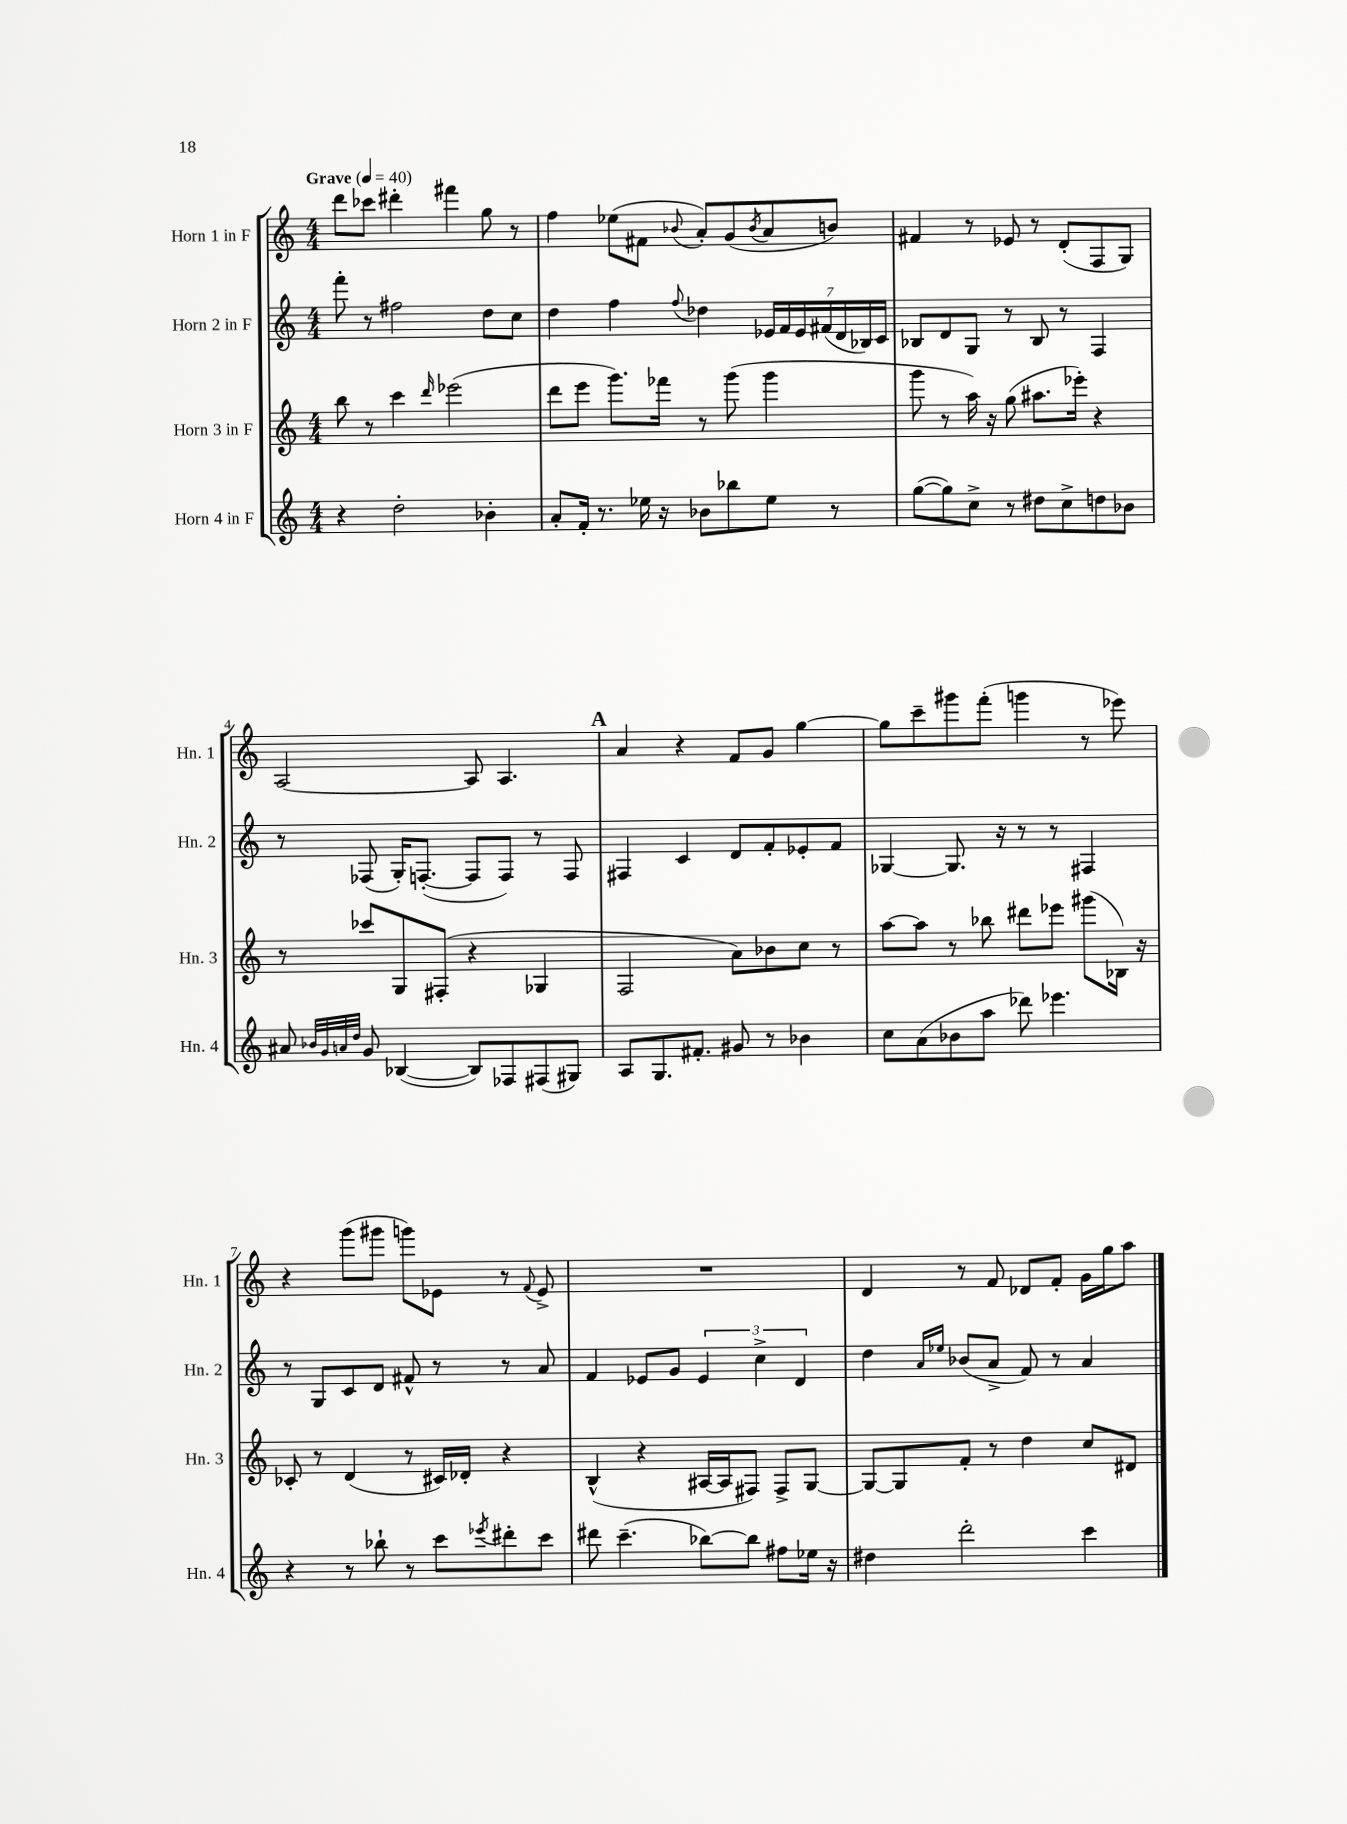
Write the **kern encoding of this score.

**kern	**kern	**kern	**kern
*staff4	*staff3	*staff2	*staff1
*clefG2	*clefG2	*clefG2	*clefG2
*k[]	*k[]	*k[]	*k[]
*M4/4	*M4/4	*M4/4	*M4/4
*MM40	*MM40	*MM40	*MM40
4r	8bb	8fff'	8ddd
.	8r	8r	8ccc-
2dd'	4ccc	2ff#	4ddd#'
.	16qqddd	.	.
.	(2eee-	.	4fff#
4b-'	.	8dd	8gg
.	.	8cc	8r
=	=	=	=
8a'	8ddd	4dd	4ff
16f'	8eee	.	.
8.r	.	.	.
.	8.ggg)	4ff	(8ee-
16ee-	.	.	8f#
16r	16fff-	.	.
.	.	8qqff	8qqb-
8b-	8r	4dd-	8a')
8bb-	(8ggg	.	(8g
.	.	.	8qb-
8ee-	4ggg	28e-	8a
.	.	28f	.
.	.	28e-	.
.	.	(28f#	.
8r	.	.	8b)
.	.	28d	.
.	.	28B-)	.
.	.	28c	.
=	=	=	=
([8gg	8ggg	8B-	4f#
8gg])	8r	8d	.
8cc^	16aa)	8G	8r
.	16r	.	.
8r	(8gg	8r	8e-
8dd#	8.aa#	8B-	8r
8cc^	.	8r	(8d'
.	16eee-')	.	.
8dd	4r	4F	8F
8b-	.	.	8G)
=	=	=	=
8a#	8r	8r	[2A
32qqb-	.	.	.
32qqg	.	.	.
32qqa	.	.	.
32qqdd	.	.	.
8g	8ccc-	(8F-	.
([4B-	8G	16G')	.
.	.	([8.F'	.
.	(8F#'	.	.
8B-])	4r	8F]	8A]
8F-	.	8F)	4.A
(8F#	4G-	8r	.
8G#)	.	8F	.
=	=	=	=
8A	2F	4F#	4a
8.G	.	.	.
.	.	4c	4r
8.f#'	.	.	.
8g#	8a)	8d	8f
8r	8b-	8f'	8g
4b-	8cc	8e-'	[4gg
.	8r	8f	.
=	=	=	=
8cc	[8aa	[4G-	8gg]
(8a	8aa]	.	8ccc~
8b-	8r	8.G-]	8ggg#
8aa	8bb-	.	(8fff'
.	.	16r	.
8ddd-)	8ddd#	8r	4ggg
4.eee-	8eee-	8r	.
.	(8ggg#	4F#	8r
.	16B-)	.	8eee-)
.	16r	.	.
=	=	=	=
4r	8c-'	8r	4r
.	8r	8G	.
8r	(4d	8c	(8ggg
8bb-`	.	8d	8ggg#
8r	8r	8f#^^	8ggg)
8ccc	16c#)	8r	8e-
.	16d-'	.	.
8qeee-	.	.	.
8ddd#'	4r	8r	8r
.	.	.	8qqf
8ccc	.	8a	8e-^
=	=	=	=
8ddd#	(4B^^	4f	1r
(4.ccc~	.	.	.
.	4r	8e-	.
.	.	8g	.
[8bb-)	[16A#	6e-	.
.	16A#]	.	.
8bb-]	8F#)	.	.
.	.	6cc^	.
8ff#	8F#^	.	.
.	.	6d	.
16ee-	[8G	.	.
16r	.	.	.
=	=	=	=
4dd#	8G_	4dd	4d
.	8G]	.	.
.	.	16qqa	.
.	.	16qqee-	.
2ddd'	8f'	(8b-	8r
.	8r	8a^	8f
.	4dd	8f)	8d-
.	.	8r	8f'
4ccc	8cc	4a	16g
.	.	.	16gg
.	8d#	.	8aa
==	==	==	==
*-	*-	*-	*-
